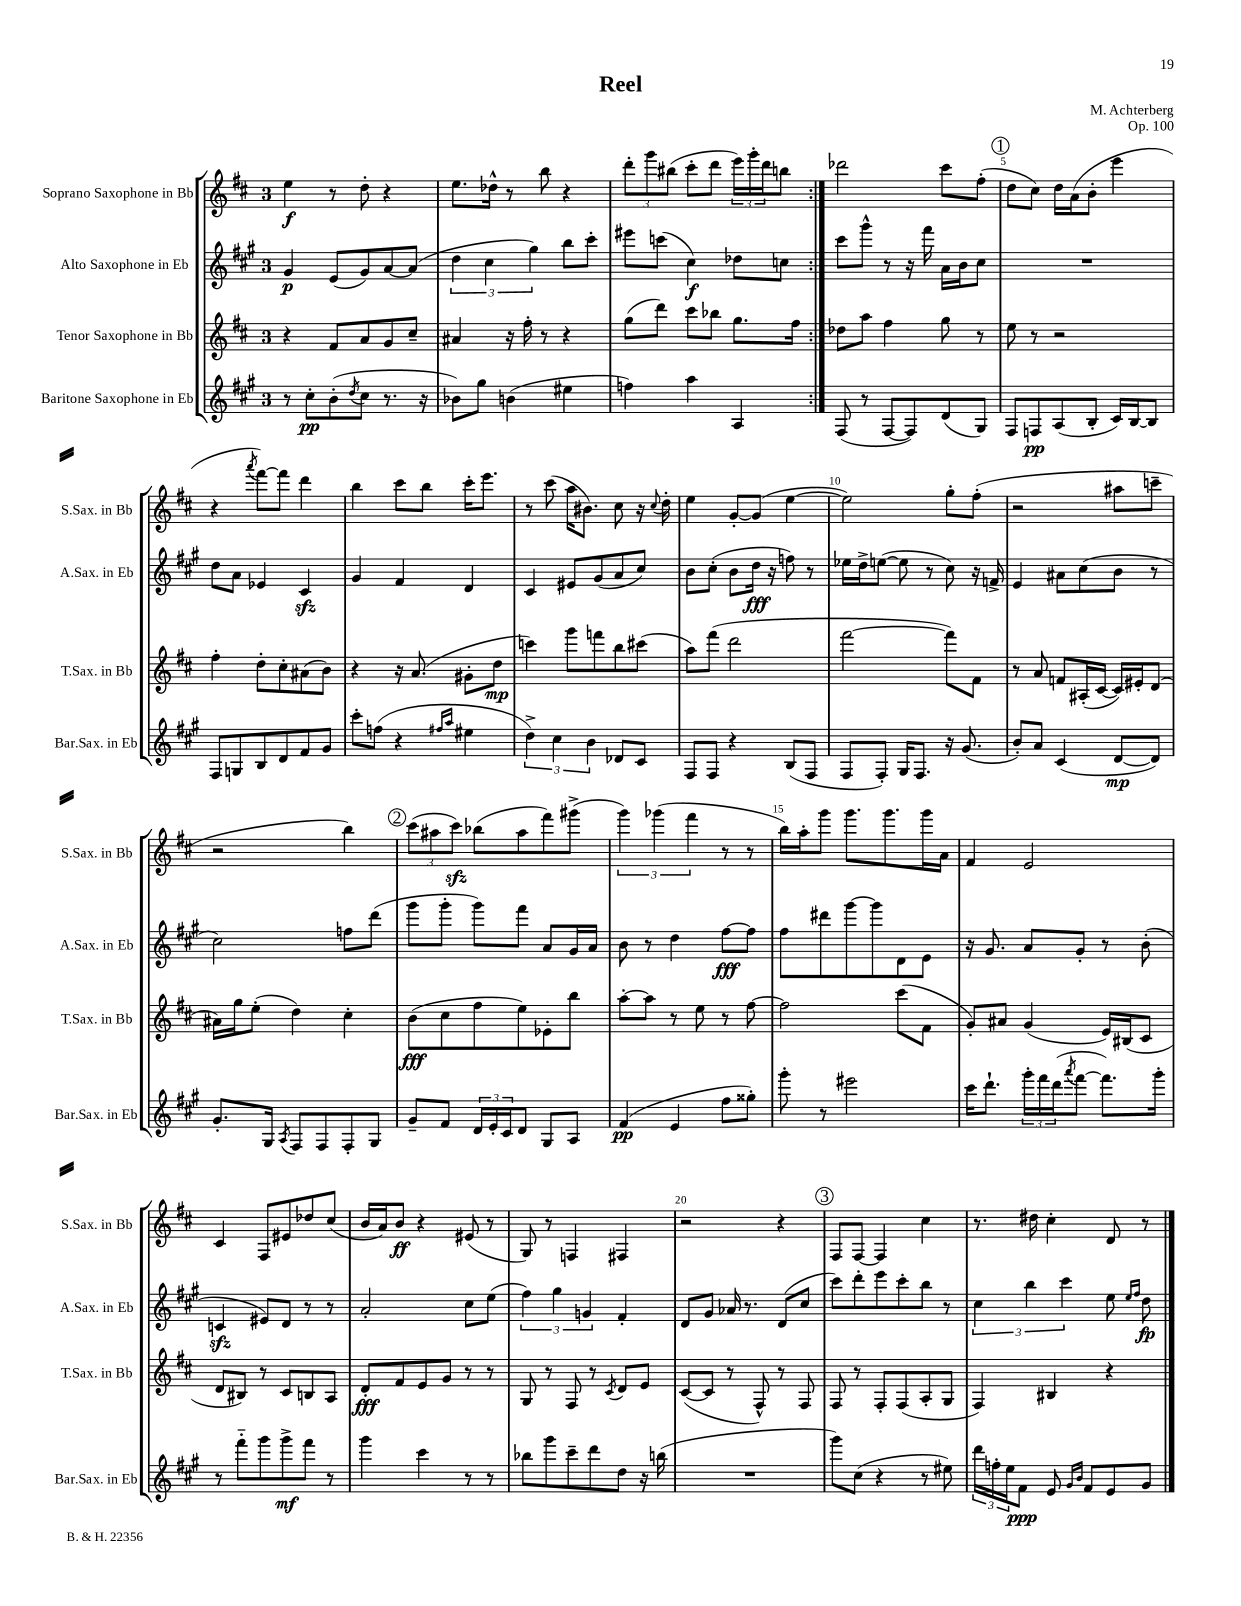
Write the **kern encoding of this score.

**kern	**kern	**kern	**kern
*staff4	*staff3	*staff2	*staff1
*clefG2	*clefG2	*clefG2	*clefG2
*k[f#c#g#]	*k[f#c#]	*k[f#c#g#]	*k[f#c#]
*M3/4	*M3/4	*M3/4	*M3/4
8r	4r	4g#	4ee
8cc#'	.	.	.
(8b'	8f#	(8e	8r
8qdd	.	.	.
8cc#	8a	8g#)	8dd'
8.r	8g	[8a	4r
.	8cc#~	(8a]	.
16r	.	.	.
=	=	=	=
8b-)	4a#	6dd	8.ee
8gg#	.	.	.
.	.	6cc#	.
.	.	.	16dd-^^
(4b	16r	.	8r
.	16ff#'	.	.
.	.	6gg#)	.
.	8r	.	8bb
4ee#	4r	8bb	4r
.	.	8ccc#'	.
=	=	=	=
4ff)	(8gg	8eee#	12ddd'
.	.	.	12ggg
.	8ddd)	(8ccc	.
.	.	.	(12bb#
4aa	8ccc#	4cc#)	8ccc#'
.	8bb-	.	8ddd
4A	8.gg	8dd-	24eee)
.	.	.	24ggg'
.	.	.	24ddd
.	.	8cc	8bb
.	16ff#	.	.
=:|!	=:|!	=:|!	=:|!
(8F#	8dd-	8ccc#	2ddd-
8r	8aa	8ggg#^^	.
[8F#	4ff#	8r	.
8F#])	.	16r	.
.	.	16fff#	.
(8d	8gg	16a	8ccc#
.	.	16b	.
8G#)	8r	8cc#	(8ff#'
=	=	=	=
8F#	8ee	2.r	8dd
8F	8r	.	8cc#)
(8A	2r	.	16dd
.	.	.	(16a
8B'	.	.	8b'
16c#)	.	.	4eee
[16B	.	.	.
8B]	.	.	.
=	=	=	=
8F#	4ff#'	8dd	4r
8G	.	8a	.
.	.	.	8qaaa
8B	8dd'	4e-	[8fff#)
8d	8cc#'	.	8fff#]
8f#	(8a#	4c#	4ddd
8g#	8b)	.	.
=	=	=	=
8ccc#'	4r	4g#	4bb
(8ff	.	.	.
4r	16r	4f#	8ccc#
.	(8.a	.	.
.	.	.	8bb
16qqff#	.	.	.
16qqaa	.	.	.
4ee#	8g#'	4d	16ccc#'
.	.	.	8.eee
.	8dd	.	.
=	=	=	=
6dd^)	4ccc)	4c#	8r
.	.	.	(8ccc#
6cc#	.	.	.
.	8ggg	8e#	16aa
.	.	.	8.b#)
6b	.	.	.
.	8fff	(8g#	.
8d-	8bb	8a	8cc#
8c#	(8ccc#	8cc#)	16r
.	.	.	8qqcc#
.	.	.	16dd'
=	=	=	=
8F#	8aa)	8b	4ee
8F#	(8fff#	(8cc#'	.
4r	2ddd	8b	[8g'
.	.	16dd	(8g]
.	.	16r	.
(8B	.	8ff)	[4ee
8F#	.	8r	.
=	=	=	=
8F#	[2fff#	16ee-	2ee])
.	.	16dd^	.
8F#')	.	([8ee	.
16G#	.	8ee]	.
8.F#	.	.	.
.	.	8r	.
16r	8fff#])	8cc#)	8gg'
(8.g#	.	.	.
.	8f#	16r	(8ff#'
.	.	16f^	.
=	=	=	=
8b')	8r	4e	2r
8a	8a	.	.
(4c#	8f	8a#	.
.	(16A#'	(8cc#	.
.	[16c#	.	.
[8d	16c#])	8b	8aa#
.	16e#'	.	.
8d])	(8d	8r	8ccc~
=	=	=	=
8.g#'	16a#)	2cc#)	2r
.	16gg	.	.
.	(8ee'	.	.
16G#	.	.	.
8qA	.	.	.
8F#	4dd)	.	.
8F#	.	.	.
8F#'	4cc#'	8ff	4bb)
8G#	.	(8ddd	.
=	=	=	=
8g#~	(8b	8ggg#	(12ccc#
.	.	.	12aa#
8f#	8cc#	8ggg#'	.
.	.	.	12ccc#)
24d	8ff#	8ggg#)	(8bb-
24e'	.	.	.
24c#	.	.	.
8d	8ee)	8fff#	8aa#
8G#	8e-'	8a	8fff#)
8A	8bb	16g#	(8ggg#^
.	.	16a	.
=	=	=	=
(4f#	[8aa'	8b	6ggg)
.	8aa]	8r	.
.	.	.	(6ggg-
4e	8r	4dd	.
.	.	.	6fff#
.	8ee	.	.
8ff#	8r	[8ff#	8r
8gg##')	[8ff#	8ff#]	8r
=	=	=	=
8ggg#'	2ff#]	8ff#	16bb)
.	.	.	16aa'
8r	.	8ddd#	8ggg
2eee#	.	[8ggg#	8.ggg
.	.	8ggg#]	.
.	.	.	8.ggg
.	(8ccc#	8d	.
.	8f#	8e	16ggg
.	.	.	16a
=	=	=	=
16ccc#	8g')	16r	4f#
8.ddd`	.	8.g#	.
.	8a#	.	.
24ggg#'	(4g	8a	2e
24fff#	.	.	.
(24ddd	.	.	.
8qaaa	.	.	.
[8fff#	.	8g#'	.
8.fff#])	16e)	8r	.
.	(16B#	.	.
.	8c#	(8b'	.
16ggg#'	.	.	.
=	=	=	=
8r	8d	4c	4c#
8fff#'~	8B#)	.	.
8ggg#	8r	8e#)	8F#
8ggg#^	8c#	8d	8e#
8fff#	8B	8r	8dd-
8r	8A	8r	(8cc#
=	=	=	=
4ggg#	8d'	2a'	16b
.	.	.	16a)
.	8f#	.	8b
4ccc#	8e	.	4r
.	8g	.	.
8r	8r	8cc#	(8e#
8r	8r	(8ee	8r
=	=	=	=
8bb-	8G	6ff#)	8G)
8ggg#	8r	.	8r
.	.	6gg#	.
8ccc#~	8F#	.	4F
.	.	6g	.
8ddd	8r	.	.
.	8qc#	.	.
8dd	8d	4f#'	4F#
16r	8e	.	.
(16bb	.	.	.
=	=	=	=
2.r	([8c#	8d	2r
.	8c#]	8g#	.
.	8r	16a-	.
.	.	8.r	.
.	8F#^^)	.	.
.	8r	(8d	4r
.	8F#	8cc#	.
=	=	=	=
8ggg#)	8F#	8ccc#)	8F#
(8cc#	8r	8ddd'	[8F#
4r	8F#'	8eee	4F#]
.	(8F#	8ccc#'	.
8r	8A'	8bb	4cc#
8ee#)	8G	8r	.
=	=	=	=
24ddd	4F#)	6cc#	8.r
24ff'	.	.	.
24ee	.	.	.
8f#	.	.	.
.	.	6bb	.
.	.	.	16dd#
8e	4B#	.	4cc#'
.	.	6ccc#	.
16qqg#	.	.	.
16qqb	.	.	.
8f#	.	.	.
8e	4r	8ee	8d
.	.	16qqee	.
.	.	16qqff#	.
8g#	.	8dd	8r
==	==	==	==
*-	*-	*-	*-
